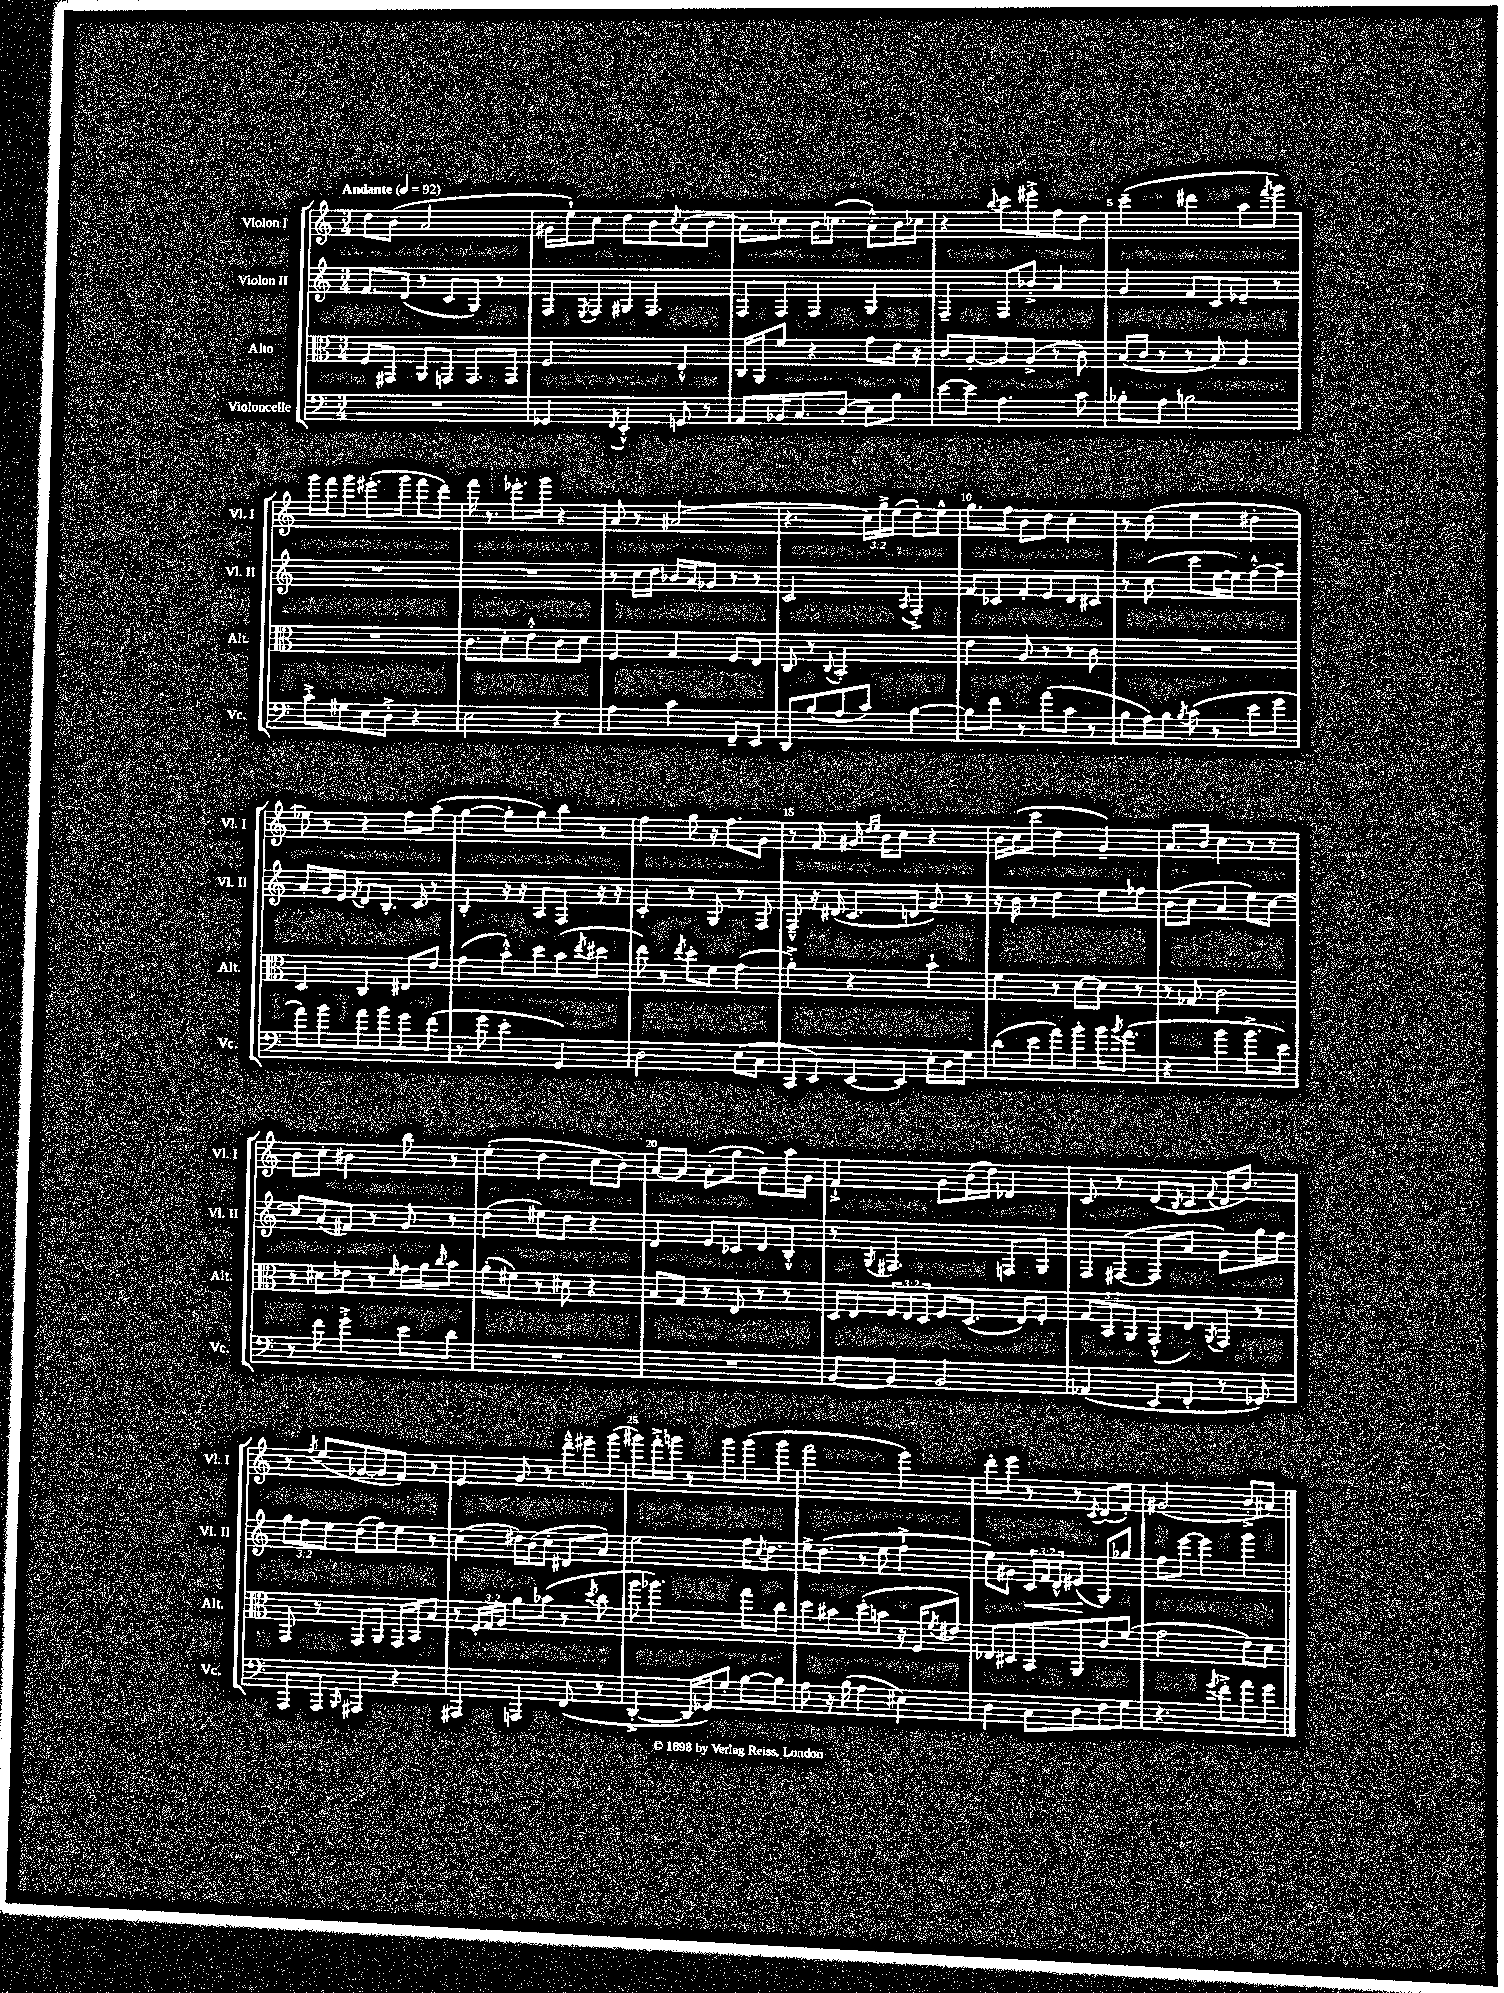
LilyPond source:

<<
\new StaffGroup <<
\new Staff = "s0" \with { instrumentName = "Violon I" shortInstrumentName = "Vl. I" } {
    \clef treble \key c \major \numericTimeSignature \time 3/4 \override Staff.TupletNumber.text = #tuplet-number::calc-fraction-text \tempo "Andante" 4 = 92
    d''8 b'8( a'2 |
    gis'16 e''16-!) c''8 d''8 b'8 \acciaccatura { c''8 } a'8( b'8 |
    a'8) ces''8 b'16 c''8.( a'8-.-^) b'16 ces''16 |
    r4 \appoggiatura { b''8 } c'''8 eis'''8-.-> f''8 d''8 |
    c'''4--( dis'''4 a''8 \acciaccatura { f'''8 } g'''8) |
    g'''16 f'''16 g'''8 eis'''8.-.( g'''16 f'''8 d'''8) |
    f'''16 r8. ees'''8.-. g'''16 r4 |
    a'8 r8 ais'2( |
    r4. \tuplet 3/2 { c''16) g''16-> e''16( } d''8-.) e''8-^ |
    g''8. f''16 b'8 d''8 c''4-. |
    r8 d''8( e''4 dis''4-. |
    ees''8) r8 r4 f''8 a''8( |
    g''4~ g''8-. g''8) b''8 r8 |
    f''4 g''8 r16 f''8. g'8 |
    r8 f'8 gis'16 \grace { d''16 e''16 } b'16 c''8 r4 |
    b'16 c''16( c'''8 d''4 g'4--) |
    a'8. b'16 c''4 r8 r8 |
    b'8 c''8-. bis'4 b''8 r8 |
    e''4-.( d''4 c''8 b'8) |
    a'8~ a'8 a'8-.( g''8 b'8) a''16 g'16 |
    f'4-!-> g'8 b'16( d''16) des'4 |
    c'8 r8 d'8( \acciaccatura { b8 } c'8 \appoggiatura { f'8 } d'16 b'8.) |
    r8 \acciaccatura { f''8 } e''8( ges'8~ ges'8 f'8) r8 |
    e'4 g'8 r8 \tuplet 3/2 { d'''8---^ eis'''8-- g'''8( } |
    gis'''8) f'''16-.-> g'''16 r8 g'''8 g'''8( g'''8 |
    f'''2 e'''4) |
    d'''8-. e'''8 r8 r8 \acciaccatura { c'8 } d'8( f'8-.) |
    gis'2( b'8-.-> ais'8) \bar "|." |
}
\new Staff = "s1" \with { instrumentName = "Violon II" shortInstrumentName = "Vl. II" } {
    \clef treble \key c \major \numericTimeSignature \time 3/4 \override Staff.TupletNumber.text = #tuplet-number::calc-fraction-text
    f'8. d'16( r8 c'8 g8) r8 |
    f8 \acciaccatura { e8 } f8 gis8 f4. |
    f8 f8 f4 g4 |
    f4-- f8 bes'8-.-> a'4 |
    g'4 f'8 c'8 ees'8-- r8 |
    R2. |
    R2. |
    r8 c''16 d''16 bes'16 a'16 ges'8 r8 r8 |
    c'2 \acciaccatura { a8 } f4-.-> |
    f'8 ces'8 f'8-. e'8 d'8 cis'8 |
    r8 c''8( c'''8 e''16~ e''16) f''8~-.-^ f''8-- |
    a'8-. g'16 e'16 \acciaccatura { f'8 } d'8 b8.-. c'16 r8 |
    b4-. r16 r16 a8 f8 r16 r16 |
    c'4-. r8 g8 r8 f8 |
    f8---^ r16 dis'16( c'8. d'16 g'8) r8 |
    r16 b'16 r8 d''4 e''8 fes''8 |
    b'8( c''8 a'4 e''8) c''8~ |
    c''8 a'8( fis'8) r8 g'8 r8 |
    d''4( eis''8) d''8 r4 |
    d'4 e'8 ces'8 d'8 b8-.-^ |
    r8 \acciaccatura { g8 } fis4. f8 g8 |
    f8 fis8~( fis8 a'8 g'8) g''16 f''16 |
    \tuplet 3/2 { g''8 f''8 e''8 } d''8( f''8) e''8 r8 |
    c''4( dis''16) b'16( c''8-. dis'8 a'8) |
    e''2 f''16 \acciaccatura { c''8 } d''8. |
    e''16-> d''8.( r8 e''8 f''4-!-> |
    e''8) gis'8 \tuplet 3/2 { c'16\< f'16 d'16-^ } eis'8\!( g8) ges''8 |
    f''8 e'''8~ e'''4 g'''4 \bar "|." |
}
\new Staff = "s2" \with { instrumentName = "Alto" shortInstrumentName = "Alt." } {
    \clef alto \key c \major \numericTimeSignature \time 3/4 \override Staff.TupletNumber.text = #tuplet-number::calc-fraction-text
    f8 gis,8 a,8 g,8 g,8. g,16 |
    f2 e4-.-^ |
    c16 a,16 f'8 r4 g'8 e'16 r16 |
    c'8 a8~-. a8 a8->( r8 c'8) |
    b16( c'16 r8 r8 b8) a4 |
    R2. |
    c'8. d'8.-. e'8-.-^ c'8 d'8 |
    f4 g4 f8 e8 |
    c8 r8 \appoggiatura { c8 } b,2-. |
    e'4 a8 r8 r8 c'8 |
    R2. |
    d4 c4 eis8 e'8 |
    g'4( b'8-.-^) d''8 b'8( \acciaccatura { e''8 } dis''8 |
    e''8) r8 \acciaccatura { e''8 } d''8-. f'8 g'4( |
    a'4-.->) r4 b'4-! |
    f'4 r8 d'8~ d'8 r8 |
    r8 ges8 c'2 |
    r8 dis'8 ees'8 r8 \grace { f'16 } g'16 a'16 \grace { c''16 } b'8 |
    a'8-.( fis'8) r8 dis'8 r4 |
    b8 g8 r8 e8 r8 r8 |
    d16 e16 \tuplet 3/2 { f16 e16 d16 } f8 d8.( e16) f8-. |
    \tuplet 3/2 { g8 b,8 a,8 } g,8-.-^( e8) \acciaccatura { a,8 } g,8 r8 |
    g,8 r8 g,8 a,8 g,16 b,16 b8 |
    r8 \tuplet 3/2 { f16-. g16 a16 } a'8 bes'8( r8 \acciaccatura { d''8 } c''8 |
    a''8 aes''4.) g''8 c''8 |
    d''8 bis'8 d''8-.( b'8 r16 f16 \acciaccatura { f'8 } eis'8) |
    ees8 dis8 b,8 a,8 c'8 f'8( |
    g'2 e'8) d'8 \bar "|." |
}
\new Staff = "s3" \with { instrumentName = "Violoncelle" shortInstrumentName = "Vc." } {
    \clef bass \key c \major \numericTimeSignature \time 3/4
    R2. |
    ges,4 \acciaccatura { f,8 } e,4-.-^ g,8 r8 |
    a,8 bes,16 c8. d8-.( e8) b8 |
    e'8~ e'8 a4. c'8 |
    bes8-. a8 b2 |
    c'8-.-> gis8 e8 d8-.-> r4 |
    e2 r4 |
    a4 c'4 f,8-- e,8 |
    d,8 b8( a8 c'8) b4~ |
    b8 f'8 r8 a'8( c'8 r8 |
    b8 a16) b16 \acciaccatura { b8 } c'8( r8 e'8 g'8 |
    a'8) b'8 a'8 b'8 g'8 f'8( |
    r8 g'8 e'4-. g,4) |
    d2 e8( c8 |
    c,8 e,8) e,8~ e,8 e16-. d16 g8 |
    d'8( e'8 a'8) b'8-. b'16 \acciaccatura { b'8 } a'8.( |
    r4 b'4 b'8.-> e'16) |
    r8 f'8 g'4-.-> e'8 d'8 |
    R2. |
    R2. |
    b,8~ b,8 b,2 |
    aes,4( e,8 f,8-. r8 ges,8) |
    a,,8 a,,8 \grace { b,,16 } ais,,4 r4 |
    ais,,4 a,,4 f,8( r8 |
    d,4~-.-> d,16 ges,16) g8-. b8~ b8 |
    a8 r16 b16( a4 eis4) |
    d4 c8 d8 f8 g8 |
    r4. \acciaccatura { g'8 } f'8-.-> a'8 g'8 \bar "|." |
}
>>
>>
\layout { \context { \Score \override BarNumber.break-visibility = ##(#f #t #t) barNumberVisibility = #(every-nth-bar-number-visible 5) } }
